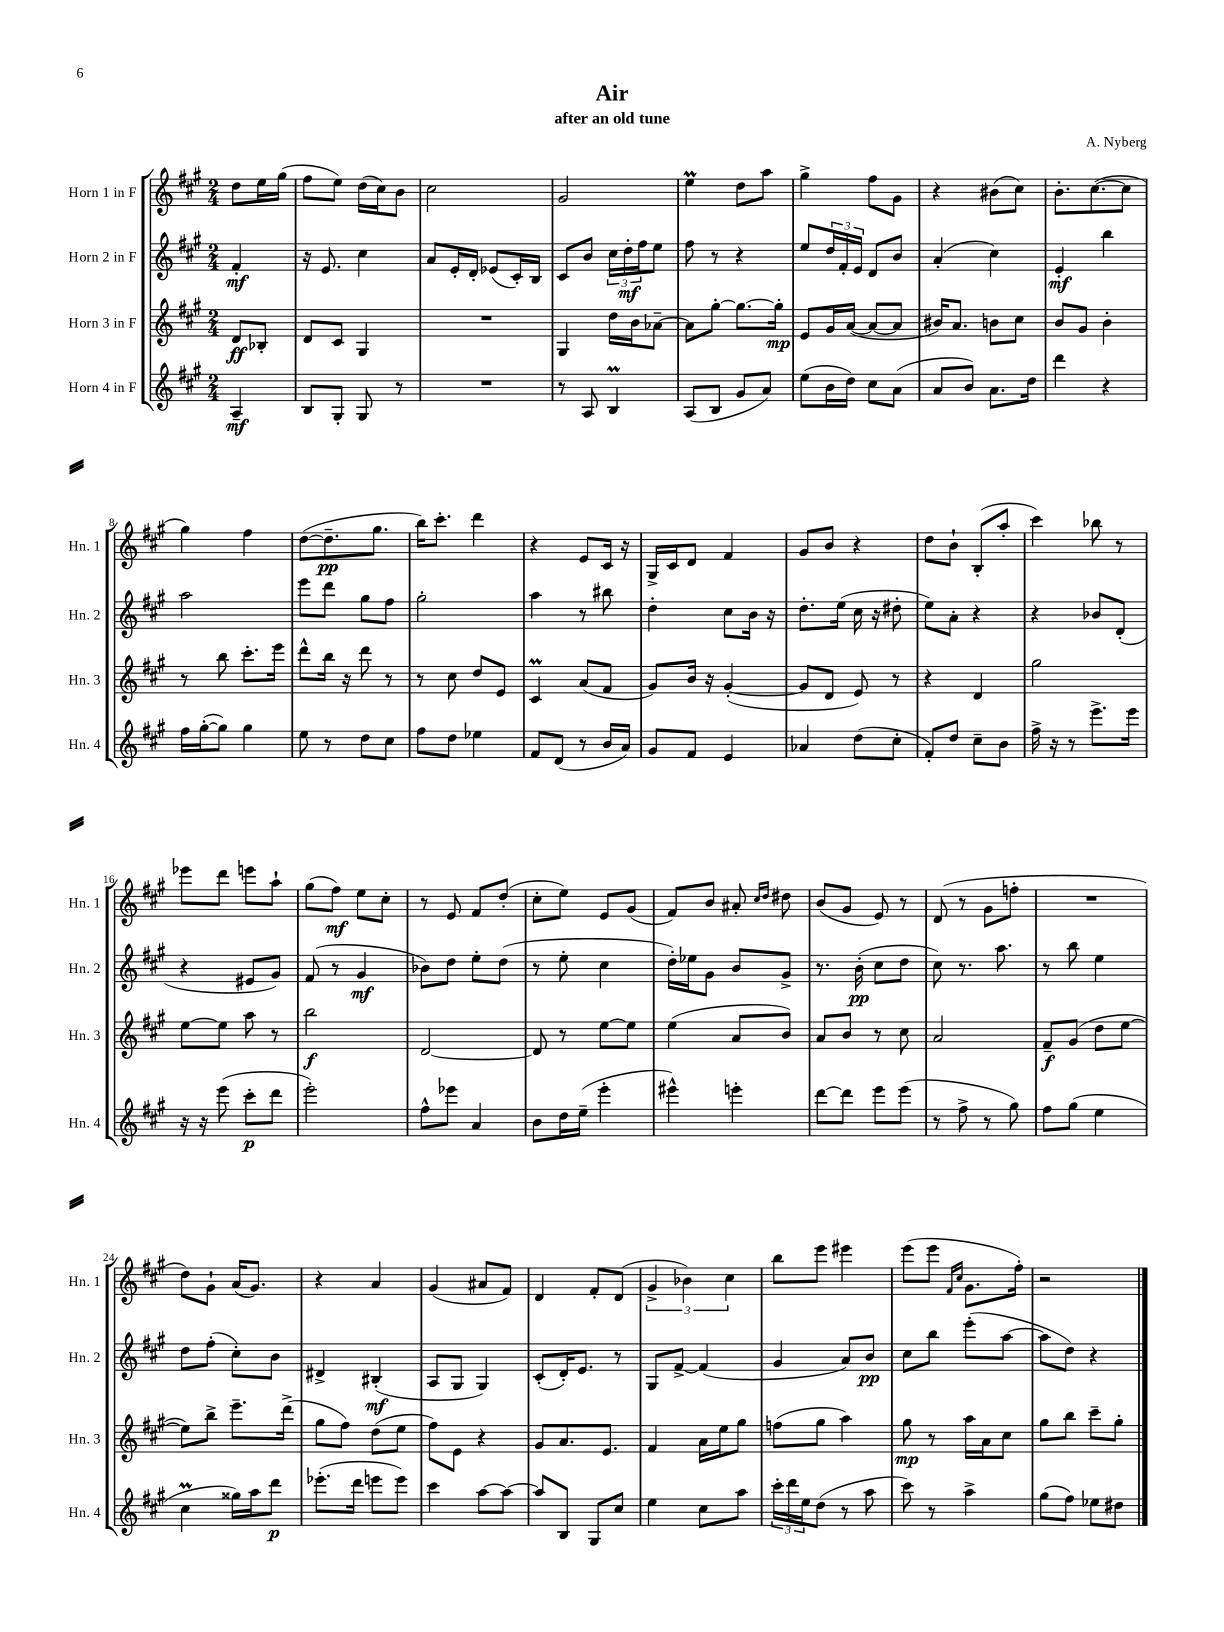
\header { title = "Air" composer = "A. Nyberg" subtitle = "after an old tune" }
<<
\new StaffGroup <<
\new Staff = "s0" \with { instrumentName = "Horn 1 in F" shortInstrumentName = "Hn. 1" } {
    \clef treble \key a \major \numericTimeSignature \time 2/4 \partial 4
    d''8 e''16 gis''16( |
    fis''8 e''8) d''16( cis''16) b'8 |
    cis''2 |
    gis'2 |
    e''4\prall d''8 a''8 |
    gis''4-> fis''8 gis'8 |
    r4 bis'8( cis''8) |
    b'8.-. cis''8.~( cis''8 |
    gis''4) fis''4 |
    d''8~( d''8.--\pp gis''8. |
    b''16) cis'''8.-. d'''4 |
    r4 e'8 cis'16 r16 |
    gis16-> cis'16 d'8 fis'4 |
    gis'8 b'8 r4 |
    d''8 b'8-! b8-.( a''8-. |
    cis'''4) bes''8 r8 |
    ees'''8 d'''8 e'''8 a''8-! |
    gis''8( fis''8\mf) e''8 cis''8-. |
    r8 e'8 fis'8 d''8-.( |
    cis''8-. e''8) e'8 gis'8( |
    fis'8) b'8 ais'8-. \grace { cis''16 d''16 } dis''8 |
    b'8( gis'8 e'8) r8 |
    d'8( r8 gis'8 f''8-. |
    R2 |
    d''8) gis'8-! a'16( gis'8.) |
    r4 a'4 |
    gis'4( ais'8 fis'8) |
    d'4 fis'8-. d'8( |
    \tuplet 3/2 { gis'4-> bes'4) cis''4 } |
    b''8 e'''8 eis'''4 |
    e'''8( e'''8 \grace { fis'16 cis''16 } gis'8. fis''16-.) |
    r2 \bar "|." |
}
\new Staff = "s1" \with { instrumentName = "Horn 2 in F" shortInstrumentName = "Hn. 2" } {
    \clef treble \key a \major \numericTimeSignature \time 2/4 \partial 4
    fis'4-.\mf |
    r16 e'8. cis''4 |
    a'8 e'16-. d'16-. ees'8( cis'16-.) b16 |
    cis'8 b'8 \tuplet 3/2 { cis''16 d''16-.\mf fis''16 } e''8 |
    fis''8 r8 r4 |
    e''8 \tuplet 3/2 { d''16 fis'16-. e'16 } d'8 b'8 |
    a'4-.( cis''4) |
    e'4-.\mf b''4 |
    a''2 |
    e'''8 d'''8 gis''8 fis''8 |
    gis''2-. |
    a''4 r8 bis''8 |
    d''4-. cis''8 b'16 r16 |
    d''8.-. e''16( cis''16 r16 dis''8-. |
    e''8) a'8-. r4 |
    r4 bes'8 d'8-.( |
    r4 eis'8 gis'8) |
    fis'8( r8 gis'4\mf |
    bes'8) d''8 e''8-. d''8( |
    r8 e''8-. cis''4 |
    d''16-.) ees''16 gis'8 b'8 gis'8-> |
    r8. b'16-.\pp( cis''8 d''8 |
    cis''8) r8. a''8. |
    r8 b''8 e''4 |
    d''8 fis''8-.( cis''8-.) b'8 |
    dis'4-> bis4-.\mf( |
    a8 gis8 gis4) |
    cis'8-.( d'16-.) e'8. r8 |
    gis8 fis'8~-> fis'4( |
    gis'4 a'8) b'8\pp |
    cis''8 b''8 e'''8-.( a''8~ |
    a''8 d''8) r4 \bar "|." |
}
\new Staff = "s2" \with { instrumentName = "Horn 3 in F" shortInstrumentName = "Hn. 3" } {
    \clef treble \key a \major \numericTimeSignature \time 2/4 \partial 4
    d'8\ff bes8-. |
    d'8 cis'8 gis4 |
    R2 |
    gis4 d''16 b'16 aes'8~-- |
    aes'8 gis''8~-. gis''8.~ gis''16-.\mp |
    e'8 gis'16 a'16~( a'8~ a'8 |
    bis'16) a'8. b'8 cis''8 |
    b'8 gis'8 b'4-. |
    r8 b''8 cis'''8.-. e'''16 |
    d'''8-^ b''16 r16 d'''8 r8 |
    r8 cis''8 d''8 e'8 |
    cis'4\prall a'8( fis'8 |
    gis'8) b'16 r16 gis'4~-.( |
    gis'8 d'8 e'8) r8 |
    r4 d'4 |
    gis''2 |
    e''8~ e''8 a''8 r8 |
    b''2\f |
    d'2~ |
    d'8 r8 e''8~ e''8 |
    e''4( a'8 b'8) |
    a'8 b'8 r8 cis''8 |
    a'2 |
    fis'8--\f gis'8( d''8 e''8~ |
    e''8) b''8-> e'''8.-- d'''16->( |
    gis''8 fis''8) d''8( e''8 |
    fis''8) e'8 r4 |
    gis'8 a'8. e'8. |
    fis'4 a'16 e''16 gis''8 |
    f''8( gis''8 a''4) |
    gis''8\mp r8 a''16 a'16 cis''8 |
    gis''8 b''8 cis'''8-- gis''8-. \bar "|." |
}
\new Staff = "s3" \with { instrumentName = "Horn 4 in F" shortInstrumentName = "Hn. 4" } {
    \clef treble \key a \major \numericTimeSignature \time 2/4 \partial 4
    a4--\mf |
    b8 gis8-. gis8 r8 |
    R2 |
    r8 a8 b4\prall |
    a8( b8 gis'8 a'8) |
    e''8( b'16 d''16) cis''8 a'8( |
    a'8 b'8) a'8. d''16 |
    d'''4 r4 |
    fis''16 gis''16~-.( gis''8) gis''4 |
    e''8 r8 d''8 cis''8 |
    fis''8 d''8 ees''4 |
    fis'8 d'8( r8 b'16 a'16) |
    gis'8 fis'8 e'4 |
    aes'4 d''8( cis''8-. |
    fis'8-.) d''8 cis''8-- b'8 |
    fis''16-> r16 r8 e'''8.-> e'''16 |
    r16 r16 e'''8( cis'''8-.\p d'''8 |
    e'''2-.) |
    fis''8-^ ees'''8 a'4 |
    b'8 d''16 e''16--( e'''4-. |
    eis'''4-^) e'''4-. |
    d'''8~ d'''8 e'''8 e'''8( |
    r8 fis''8-> r8 gis''8) |
    fis''8 gis''8( e''4 |
    cis''4\prall gisis''16) a''16 d'''8\p |
    ees'''8.-.( d'''16 e'''8 e'''8) |
    cis'''4 a''8~ a''8~ |
    a''8 b8 gis8 cis''8 |
    e''4 cis''8 a''8 |
    \tuplet 3/2 { cis'''16-. d'''16 e''16 } d''8( r8 a''8 |
    cis'''8) r8 a''4-> |
    gis''8( fis''8) ees''8 dis''8 \bar "|." |
}
>>
>>
